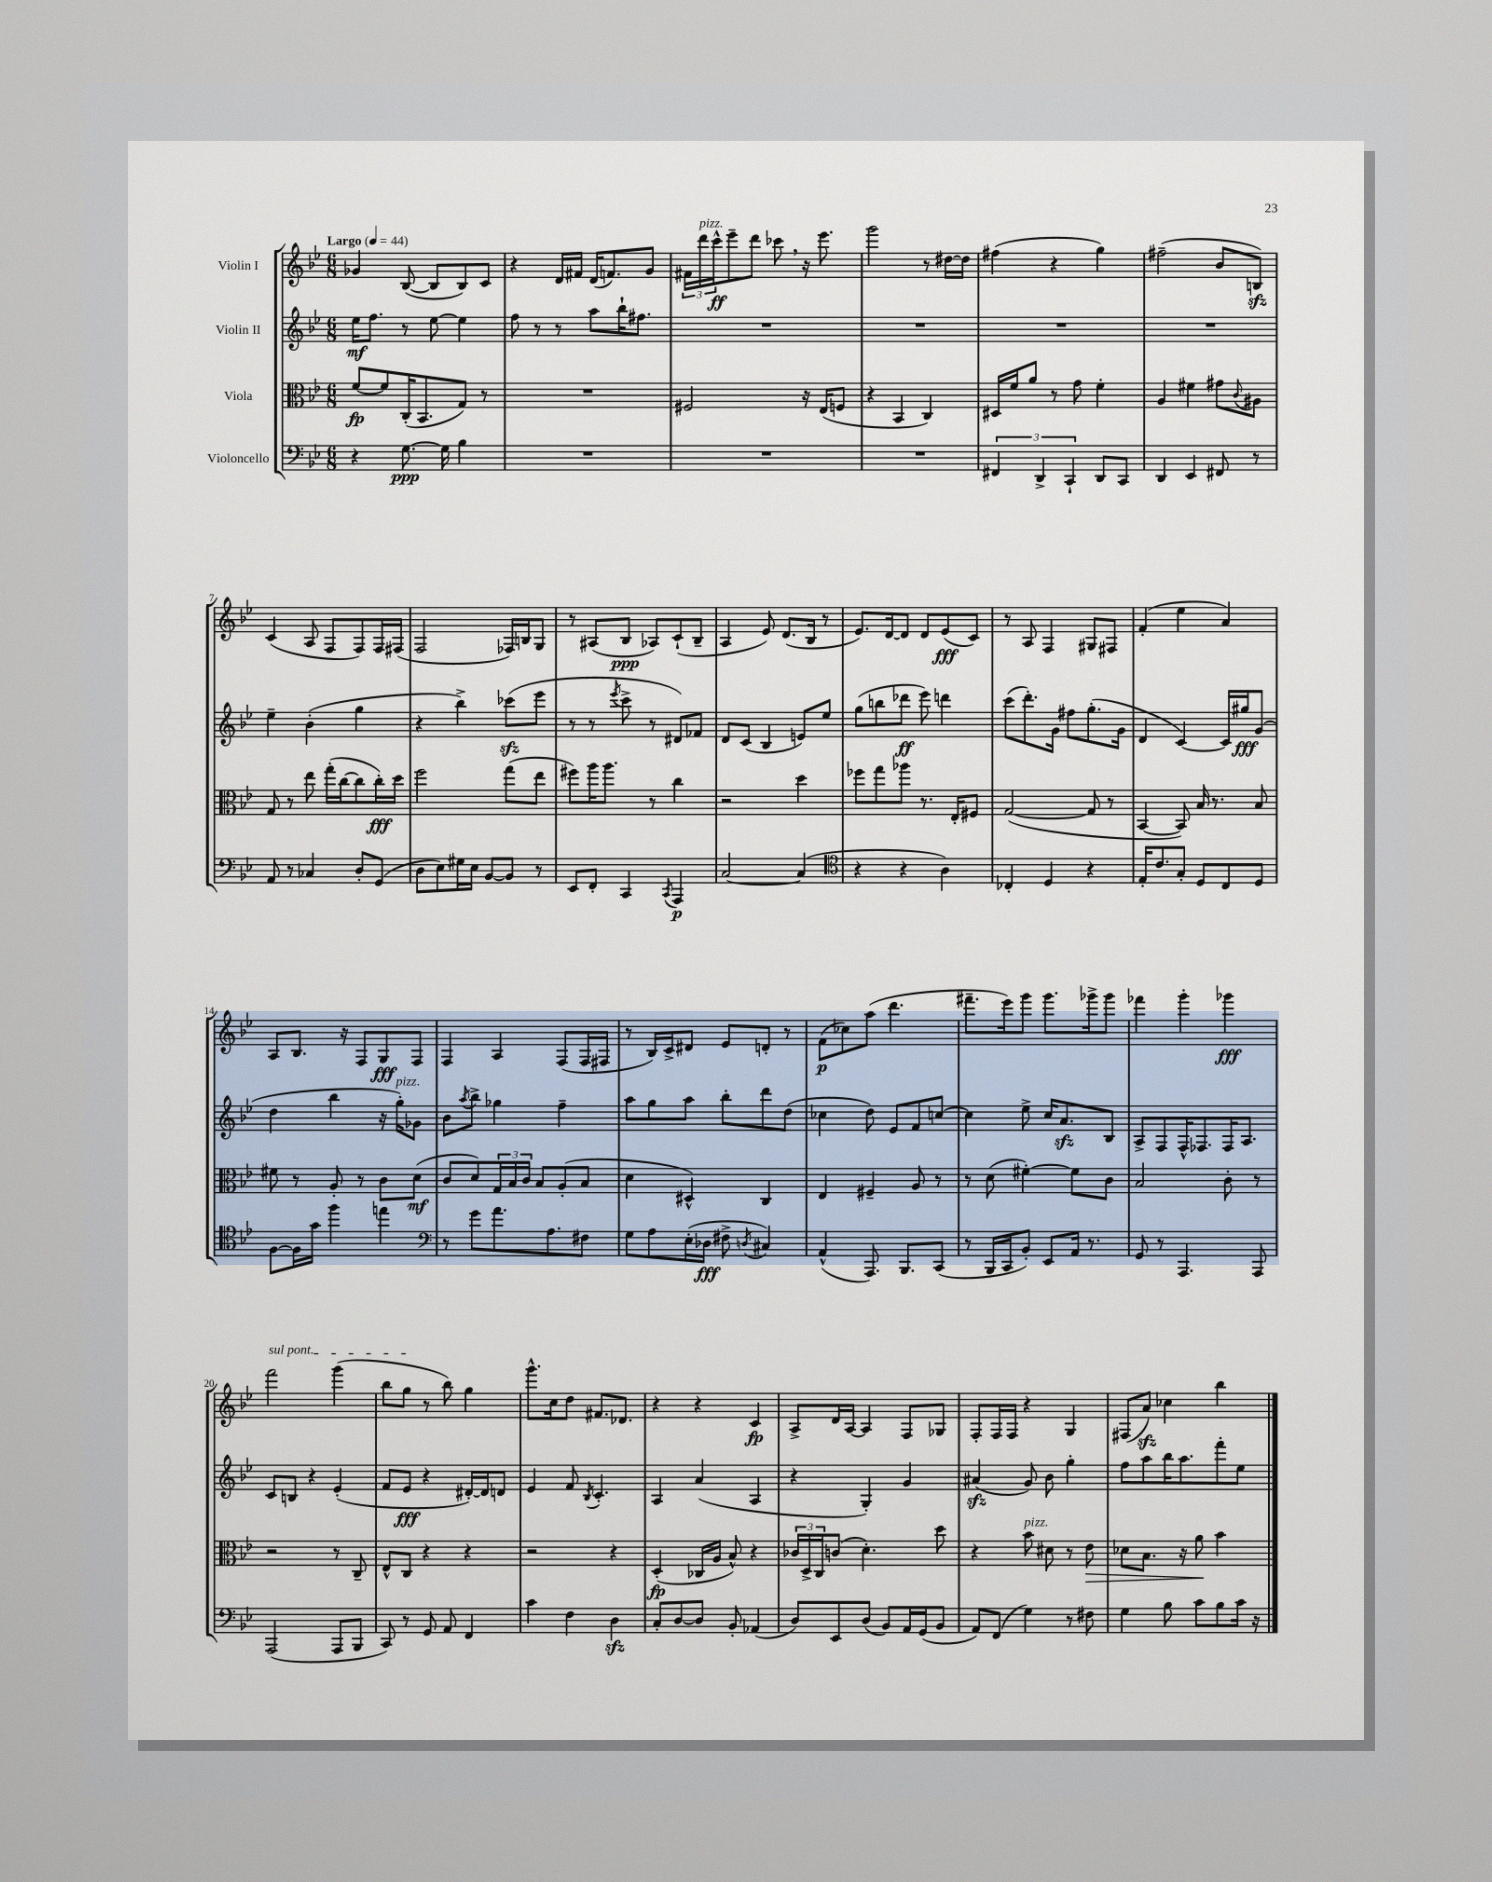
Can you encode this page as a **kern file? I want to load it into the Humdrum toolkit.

**kern	**kern	**kern	**kern
*staff4	*staff3	*staff2	*staff1
*clefF4	*clefC3	*clefG2	*clefG2
*k[b-e-]	*k[b-e-]	*k[b-e-]	*k[b-e-]
*M6/8	*M6/8	*M6/8	*M6/8
*MM44	*MM44	*MM44	*MM44
4r	[8f/L	16ee-\LK	4g-/
.	.	8.ff\J	.
.	8f/]	.	.
[8.G\	(16C'/K	8r	([8B-/
.	8.BB-/	.	.
.	.	[8ee-\	8B-/]L
16G\]	.	.	.
4B-\	8G/J)	4ee-\]	8B-/)
.	8r	.	8c/J
=	=	=	=
2.r	2.r	8ff\	4r
.	.	8r	.
.	.	8r	16d/LL
.	.	.	16f#/JJ
.	.	8aa\L	(16d/LK
.	.	.	8.f/)
.	.	16bb-`\K	.
.	.	8.ff#\J	.
.	.	.	8g/J
=	=	=	=
2.r	2F#/	2.r	24f#\LL
.	.	.	24ddd\
.	.	.	24ccc^^\J
.	.	.	8eee-~\
.	.	.	8ddd\J
.	.	.	8ccc-\
.	16r	.	16r
.	(16E-/LK	.	8.eee-\
.	8F/J	.	.
=	=	=	=
2.r	4r	2.r	2ggg\
.	4BB-/	.	.
.	4C/)	.	8r
.	.	.	[16dd#\LL
.	.	.	16dd#\]JJ
=	=	=	=
6FF#/	16D#/LL	2.r	(4ff#\
.	16f/J	.	.
.	8a/J	.	.
6DD^/	.	.	.
.	8r	.	4r
6CC`/	.	.	.
.	8g\	.	.
8DD/L	4f'\	.	4gg\)
8CC/J	.	.	.
=	=	=	=
4DD/	4A/	2.r	(2ff#~\
4EE-/	4f#\	.	.
8FF#/	8g#\L	.	8b-/L
.	8qqc/	.	.
8r	8A#\J	.	8B/J)
=	=	=	=
8AA/	8G/	4ee-~\	(4c/
8r	8r	.	.
4C-/	8ee-\	(4b-'\	8A/
.	(16gg'\LL	.	8F/L
.	[16cc\J	.	.
8D'/L	8cc\]	4gg\	8F/)
(8GG/J	16cc'\L)	.	16F/L
.	16dd\JJ	.	(16F#/JJ
=	=	=	=
8D\L	2ff\	4r	2F/
8E-\)	.	.	.
16G#\L	.	4bb-^\)	.
16E-\JJ	.	.	.
[8BB-/L	.	.	.
8BB-/]J	(8gg\L	(8ccc-\L	16F-/LL)
.	.	.	16B/J
8r	8ee-\J	8eee-\J	8G/J
=	=	=	=
8EE-/L	8ff#\L)	8r	8r
8FF'/J	16aa\K	8r	(8A#/L
.	8.aa\J	.	.
.	.	8qeee-/	.
4CC/	.	8ccc^\	8B-/J
.	8r	8r	8A-/L)
8qCC/	.	.	.
4AAA/	4cc\	8d#/L)	(8c`/
.	.	8f-/J	8B-~/J
=	=	=	=
[2C/	2r	8d/L	4A/
.	.	(8c/J	.
.	.	4B-/	8e-/)
.	.	.	(8.d/L
(4C/]	4dd\	8e/L)	.
.	.	.	16B-/Jk
.	.	8ee-/J	8r
=	=	=	=
*clefC4	*	*	*
4r	8ff-\L	(8gg\L	8.e-/L)
.	8gg\	8bb\	.
.	.	.	[16d/k
4r	8aa-\J	8ddd-\J	8d/]J
.	8.r	8eee-\)	8d/L
4A\)	.	4ddd\	(8e-/
.	16E-'/LK	.	.
.	8F#/J	.	8c/J)
=	=	=	=
4C-'/	([2G/	(8ccc\L	8r
.	.	8.ddd'\)	8A/
4D/	.	.	4F/
.	.	16g\Jk	.
.	.	8ff#\L	.
4r	8G/]	(8.gg'\	8G#/L
.	8r	.	8F#/J
.	.	16g\Jk	.
=	=	=	=
16E-'/LK	[4BB-/	4d/	(4f'/
8.c/	.	.	.
8G'/J	8BB-/])	[4c/)	4ee-\
8D/L	16B-/	.	.
.	8.r	.	.
8C/	.	16c/]LL	4a/)
.	.	16gg#/J	.
8D/J	8B-/	(8g/J	.
=	=	=	=
[8F\L	8f#\	4dd\	8A/L
16F\]L	8r	.	8.B-/J
16g\JJ	.	.	.
4ff\	8A'/	4bb-\	.
.	.	.	16r
.	8r	.	8F/L
4ee\	8c\L	16r	8G/
.	.	16gg'\LK)	.
.	(8d\J	8g-\J	8F/J
=	=	=	=
*clefF4	*	*	*
8r	8c/L	8b-\L	4F/
.	.	8qaa/	.
8g\L	8d/)	8bb-^\J	.
8.a\	24G/L	4gg-\	4A/
.	24B-/	.	.
.	24c/JJ	.	.
.	8B-/L	.	.
8.A\	.	.	.
.	(8A'/	4ff~\	(8F/L
8F#\J	8B-/J	.	16F/L
.	.	.	16F#/JJ
=	=	=	=
8G\L	4d\	8aa\L	8r
8A\	.	8gg\	16B-/LL)
.	.	.	16c^/J
(16E-'\L	4D#^^/)	8aa\J	8d#/J
16D-\JJ	.	.	.
8F#^\	.	8bb-'\L	8e-/L
8qD/	.	.	.
4C#/)	4C/	8ddd\	8d'/J
.	.	(8dd\J	8r
=	=	=	=
(4AA^^/	4E-/	4cc-\	(8f\L
.	.	.	8cc-\)
8.AAA/)	4F#~/	8dd\)	(8aa\J
.	.	8e-/L	4.ddd\
8.BBB-/L	.	.	.
.	8A/	8f/	.
(8CC/J	8r	[8cc/J	.
=	=	=	=
8r	8r	4cc\]	8.fff#~\L
16BBB-/LL	(8d\	.	.
16CC/J	.	.	16eee-\k)
8BB-'/J)	[4f#'\)	8ee-^\	8ggg\J
8EE-/L	.	16cc/LK	8.ggg\L
.	.	8.a/	.
16AA/Jk	8f#\]L	.	.
8.r	.	.	16ggg-^\k
.	8c\J	8B-/J	8ggg-\J
=	=	=	=
8GG/	2B-/	8A^/L	4fff-\
8r	.	8F/	.
4.AAA/	.	16F^^/K	4ggg'\
.	.	8.F-/	.
.	8c'\	16F-/K	4ggg-\
.	.	8.A/J	.
8AAA/	8r	.	.
=	=	=	=
(2AAA/	2r	8c/L	2fff\
.	.	8B/J	.
.	.	4r	.
8AAA/L	8r	(4e-'/	(4ggg\
8BBB-/J	8C~/	.	.
=	=	=	=
8CC/)	8E-^^/L	8f/L	8bb-\L
8r	8C/J	8e-/J	8gg\J
8GG/	4r	4r	8r
8AA/	.	.	8bb-\)
4FF/	4r	[16d#'/LL)	4gg\
.	.	16d#/]J	.
.	.	8d/J	.
=	=	=	=
4c\	2r	4e-/	8.ggg^^\L
.	.	.	16cc\k
4F\	.	8f/	8dd\J
.	.	8qB-/	.
.	.	4.c'/	8.f#/L
4D\	4r	.	.
.	.	.	8.d-/J
=	=	=	=
8C'/L	(4D'/	4A/	4r
[8D/	.	.	.
8D/]J	16C-/LL	(4a/	4r
.	16A/JJ	.	.
8BB-'/	8B-^^/)	.	.
(4AA-/	4r	4A/	4c/
=	=	=	=
8D/L)	24c-/LL	4r	8A^/L
.	24D^/	.	.
.	24C/J	.	.
8EE-/	(8c/J	.	16d/L
.	.	.	[16A/JJ
(8D/J	4.d'\)	4G'/)	4A/]
8BB-/L)	.	.	.
16AA/L	.	4g/	8F/L
(16GG/J	.	.	.
8BB-/J	8dd\	.	8G-/J
=	=	=	=
8AA/L)	4r	(4a#/	8F'/L
(8FF/J	.	.	16F/L
.	.	.	16F/JJ
4G\)	8b-\	8g/)	4r
.	8d#\	8b-\	.
8r	8r	4gg'\	4G/
8F#\	8e-\	.	.
=	=	=	=
4G\	8d-\L	8ff\L	(8F#/L
.	8.B-\J	8aa\	8a/J)
8B-\	.	16bb-\K	4cc-\
.	16r	8.aa\	.
8c\L	8a\	.	.
8B-\	4b-\	8fff'\	4bb-\
16c\Jk	.	8ee-\J	.
16r	.	.	.
==	==	==	==
*-	*-	*-	*-
